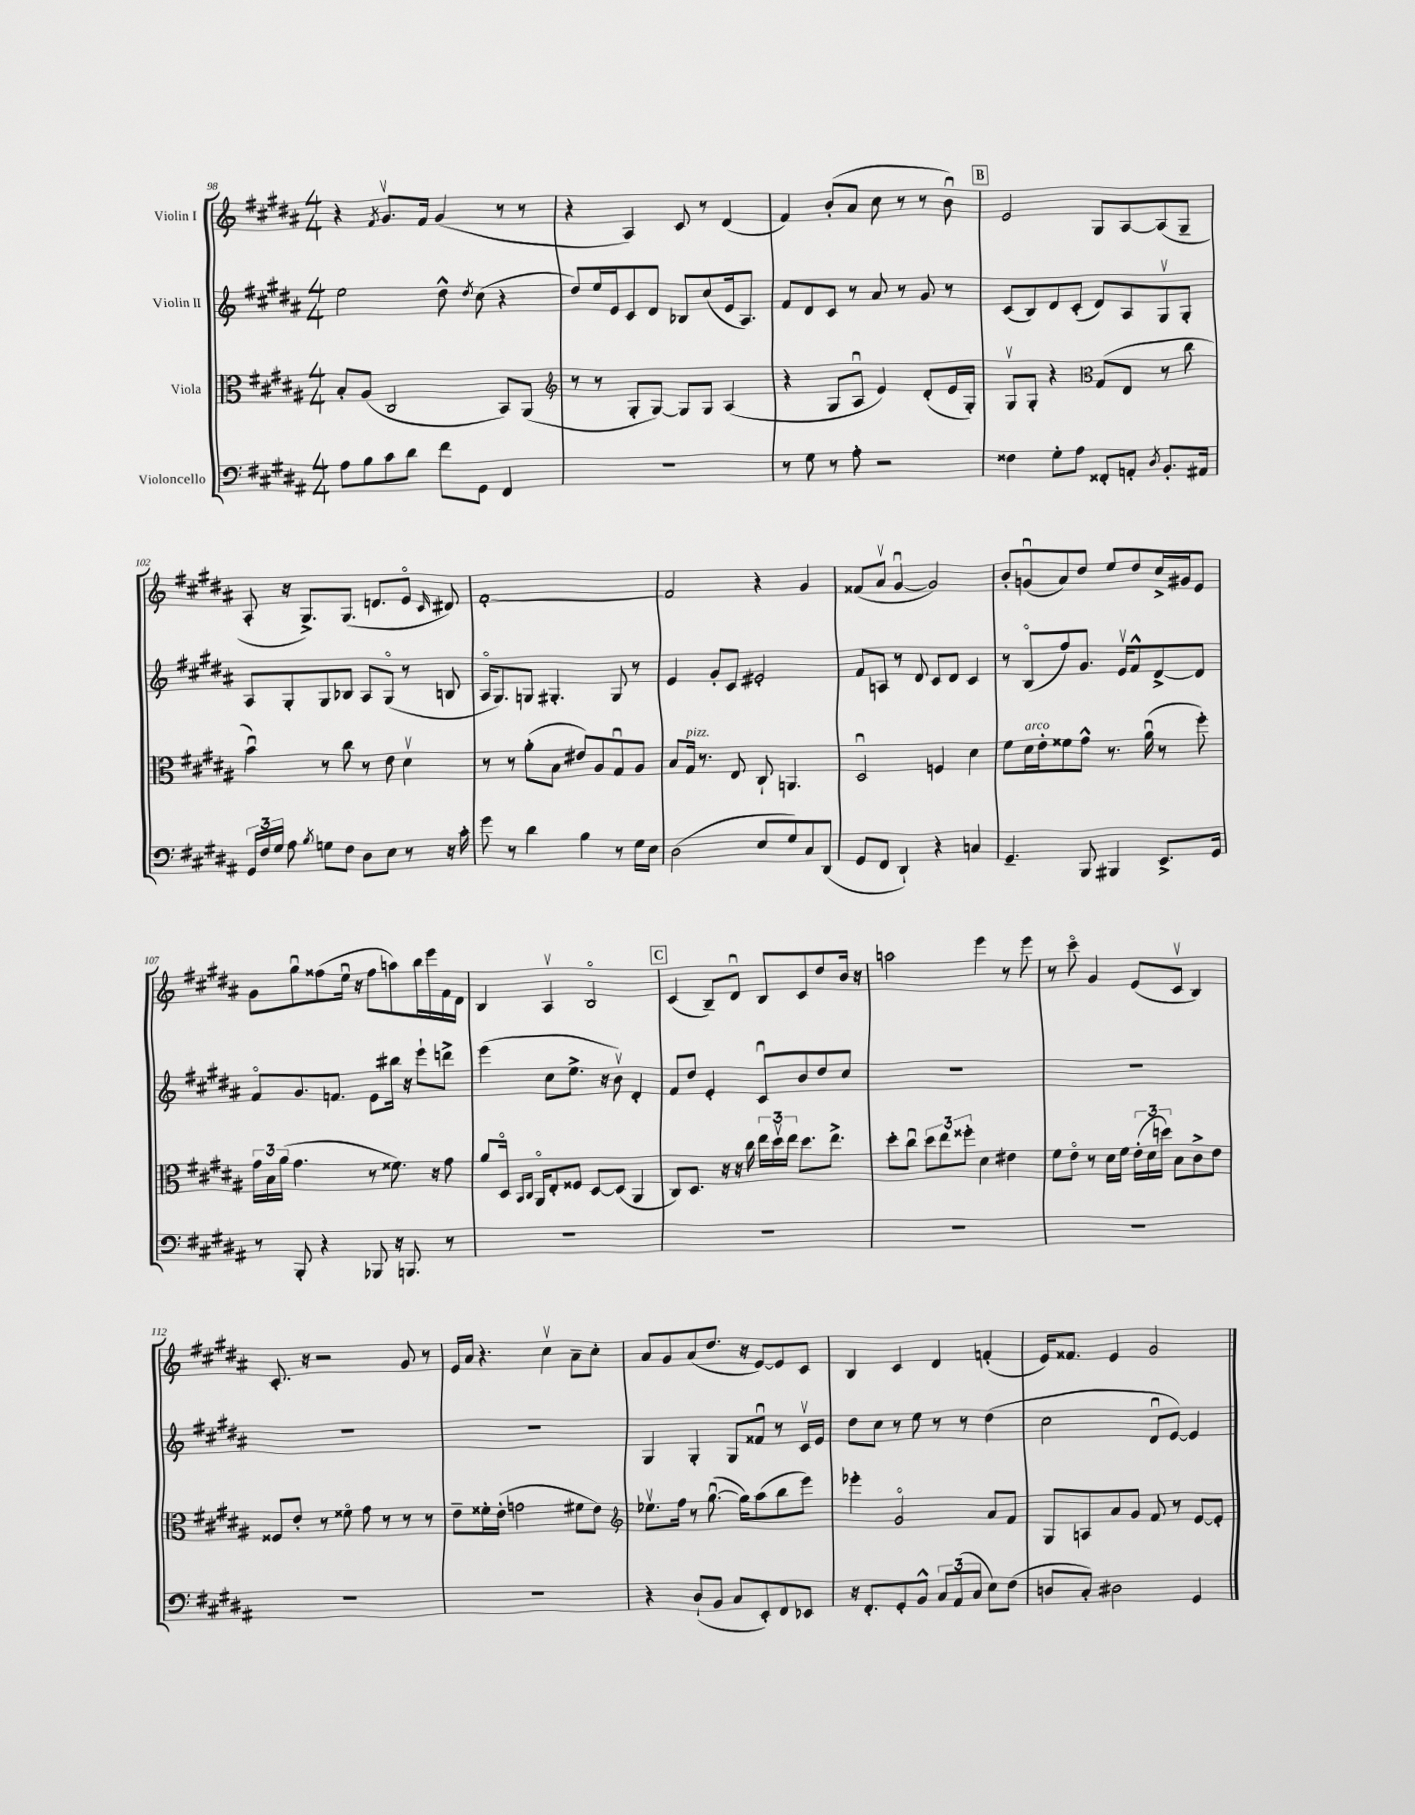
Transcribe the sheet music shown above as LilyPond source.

<<
\new StaffGroup <<
\new Staff = "s0" \with { instrumentName = "Violin I" } {
    \clef treble \key b \major \numericTimeSignature \time 4/4
    \autoBeamOff r4 \acciaccatura { fis'8 } gis'8.[\upbow fis'16] gis'4( r8 r8 |
    r4 ais4) cis'8 r8 dis'4( |
    fis'4) b'8[-.( ais'8] cis''8 r8 r8 b'8\downbow) |
    \mark \markup { \box "B" } e'2 gis8[ ais8~ ais8( gis8]-- |
    ais8-. r16 gis8.[->) gis8.]( d'8.[ e'8]\flageolet \grace { cis'16 } dis'8) |
    fis'1~-. |
    fis'2 r4 gis'4 |
    fisis'8[( ais'8]\upbow gis'4~\downbow gis'2) |
    b'8[-. g'8\downbow( ais'8) dis''8] e''8[ dis''8 cis''16-> gis'16 e'8] |
    gis'8[ gis''8\downbow fisis''8( e''16]\downbow r16 fisis''8[ a''8) b''16 e'''16 fis'16 dis'16] |
    b4 ais4\upbow b2\flageolet |
    \mark \markup { \box "C" } cis'4( b8[--) dis'8]\downbow b8[ cis'8 dis''8 b'16] r16 |
    a''2 e'''4 r8 e'''8 |
    r8 cis'''8\flageolet gis'4 e'8[( cis'8]\upbow b4) |
    cis'8.-. r16 r2 gis'8 r8 |
    e'16[ ais'16] r4. cis''4\upbow ais'8[-- cis''8]-. |
    ais'8[ gis'8 ais'8( dis''8.] r16 e'8[~) e'8 cis'8] |
    b4 cis'4 dis'4 f'4-.( |
    e'16[) fisis'8.] e'4 gis'2 \bar "|." |
}
\new Staff = "s1" \with { instrumentName = "Violin II" } {
    \clef treble \key b \major \numericTimeSignature \time 4/4
    \autoBeamOff e''2 dis''8-^ \acciaccatura { dis''8 } cis''8( r4 |
    dis''8[) e''16 e'16 cis'8 dis'8] bes8[ cis''8( e'16 ais8.]) |
    fis'8[ dis'8 cis'8] r8 ais'8 r8 gis'8 r8 |
    \mark \markup { \box "B" } cis'8[( b8) dis'8 cis'8]-.( dis'8[) ais8 gis8\upbow gis8]-. |
    ais8[ gis8-. gis8 bes8] ais8[ gis8]\flageolet( r8 b8 |
    ais16[\flageolet gis8.) g8] gis4.-. gis8 r8 |
    e'4 gis'8[-. cis'8] eis'2-. |
    fis'8[ a8] r8 dis'8 cis'8[ dis'8] cis'4 |
    r8 b8[\flageolet( fis''8) gis'8.] e'16[\upbow fis'8-^ dis'8~-> dis'8] |
    fis'8[\flageolet gis'8. f'8.] e'8[ bis''16] r16 e'''8[-! d'''8]-> |
    e'''4( cis''8[ e''8.]-> r16 b'8\upbow) dis'4-. |
    \mark \markup { \box "C" } fis'8[ dis''8] e'4-. cis'8[\downbow b'8 dis''8 cis''8] |
    R1 |
    R1 |
    R1 |
    R1 |
    gis4 gis4-. gis8[ fisis'8]\downbow r8 cis'16[\upbow e'16] |
    dis''8[ cis''8] r8 e''8 r8 r8 dis''4( |
    cis''2 dis'8[\downbow e'8]~) e'4 \bar "|." |
}
\new Staff = "s2" \with { instrumentName = "Viola" } {
    \clef alto \key b \major \numericTimeSignature \time 4/4
    \autoBeamOff b8[-. ais8]( cis2 b,8[) ais,8]( |
    \clef treble r8 r8 gis8[-. gis8]~) gis8[ gis8] ais4( |
    r4 gis8[ ais8]\downbow e'4) dis'8[-.( e'16 gis16]-.) |
    \mark \markup { \box "B" } gis8[\upbow gis8]-. r4 \clef alto gis8[( e8] r8 cis''8 |
    b'4\downbow) r8 cis''8 r8 e'8 dis'4\upbow |
    r8 r8 ais'8[-.( b8] eis'8[) ais8 gis8\downbow ais8] |
    b8[ gis16]^\markup { \italic "pizz." } r8. e8 cis8-! a,4. |
    dis2\downbow f4 dis'4 |
    fis'8[ dis'16^\markup { \italic "arco" } e'16-. fisis'8 gis'8]-^ r8. ais'16\downbow( r8 fis''8-.) |
    \tuplet 3/2 { gis'16[ b16 ais'16]( } gis'4. r8 fisis'8.) r16 gis'8 |
    ais'8[ dis16]\flageolet \grace { b,16[ cis16] } ais,16[\flageolet e8-. fisis8] dis8[~ dis8]( ais,4 |
    \mark \markup { \box "C" } cis8[) dis8.] r16 r16 cis''16 \tuplet 3/2 { e''16[ dis''16\upbow e''16] } dis''8.[ e''8.]-> |
    dis''8[-. cis''8]\downbow \tuplet 3/2 { dis''8[ e''8 fisis''8]-. } dis'4 eis'4 |
    fis'8[ e'8]\flageolet r8 dis'16[ fis'16] \tuplet 3/2 { e'16[-.( dis'16 d''16]) } b8[ cis'8-> e'8] |
    fisis8[ e'8]-. r8 fisis'8\flageolet gis'8 r8 r8 r8 |
    e'8[-- fisis'16-. e'16]-.( g'2 fis'8[ e'8]) |
    \clef treble ees''8.[\upbow fis''16] r8 gis''8.~\downbow( gis''16[) ais''8( b''8 e'''8]) |
    ees'''4-. gis'2\flageolet ais'8[ fis'8] |
    gis8[ a8 ais'8 gis'8] fis'8 r8 e'8[~ e'8]-. \bar "|." |
}
\new Staff = "s3" \with { instrumentName = "Violoncello" } {
    \clef bass \key b \major \numericTimeSignature \time 4/4
    \autoBeamOff ais8[ b8 cis'8 dis'8] fis'8[ gis,8] fis,4 |
    R1 |
    r8 gis8 r8 ais8-. r2 |
    \mark \markup { \box "B" } fisis4 gis8[-. ais8] fisis,8[-. a,8]-. \acciaccatura { dis8 } b,8.[-. ais,16] |
    \tuplet 3/2 { gis,16[ fis16 gis16] } ais8 \acciaccatura { b8 } g8[ fis8] dis8[ e8] r8 r16 cis'16-. |
    gis'8 r8 dis'4 b4 r8 gis16[ e16] |
    dis2( e8[ gis8) cis8 dis,8]( |
    gis,8[ fis,8] dis,4-!) r4 c4 |
    gis,4.-- b,,8 bis,,4 e,8.[-> gis,16] |
    r8 b,,8-. r4 bes,,8 r16 b,,8. r8 |
    R1 |
    \mark \markup { \box "C" } R1 |
    R1 |
    R1 |
    r1 |
    R1 |
    r4 dis8[-!( b,8] cis8[ e,8-.) fis,8 ees,8] |
    r16 fis,8.[-. gis,8-. b,8]-^ \tuplet 3/2 { cis8[ ais,8( cis8] } e8[) fis8]( |
    d8[ cis8]-.) dis2 gis,4 \bar "|." |
}
>>
>>
\layout { \context { \Score currentBarNumber = #98 } }
